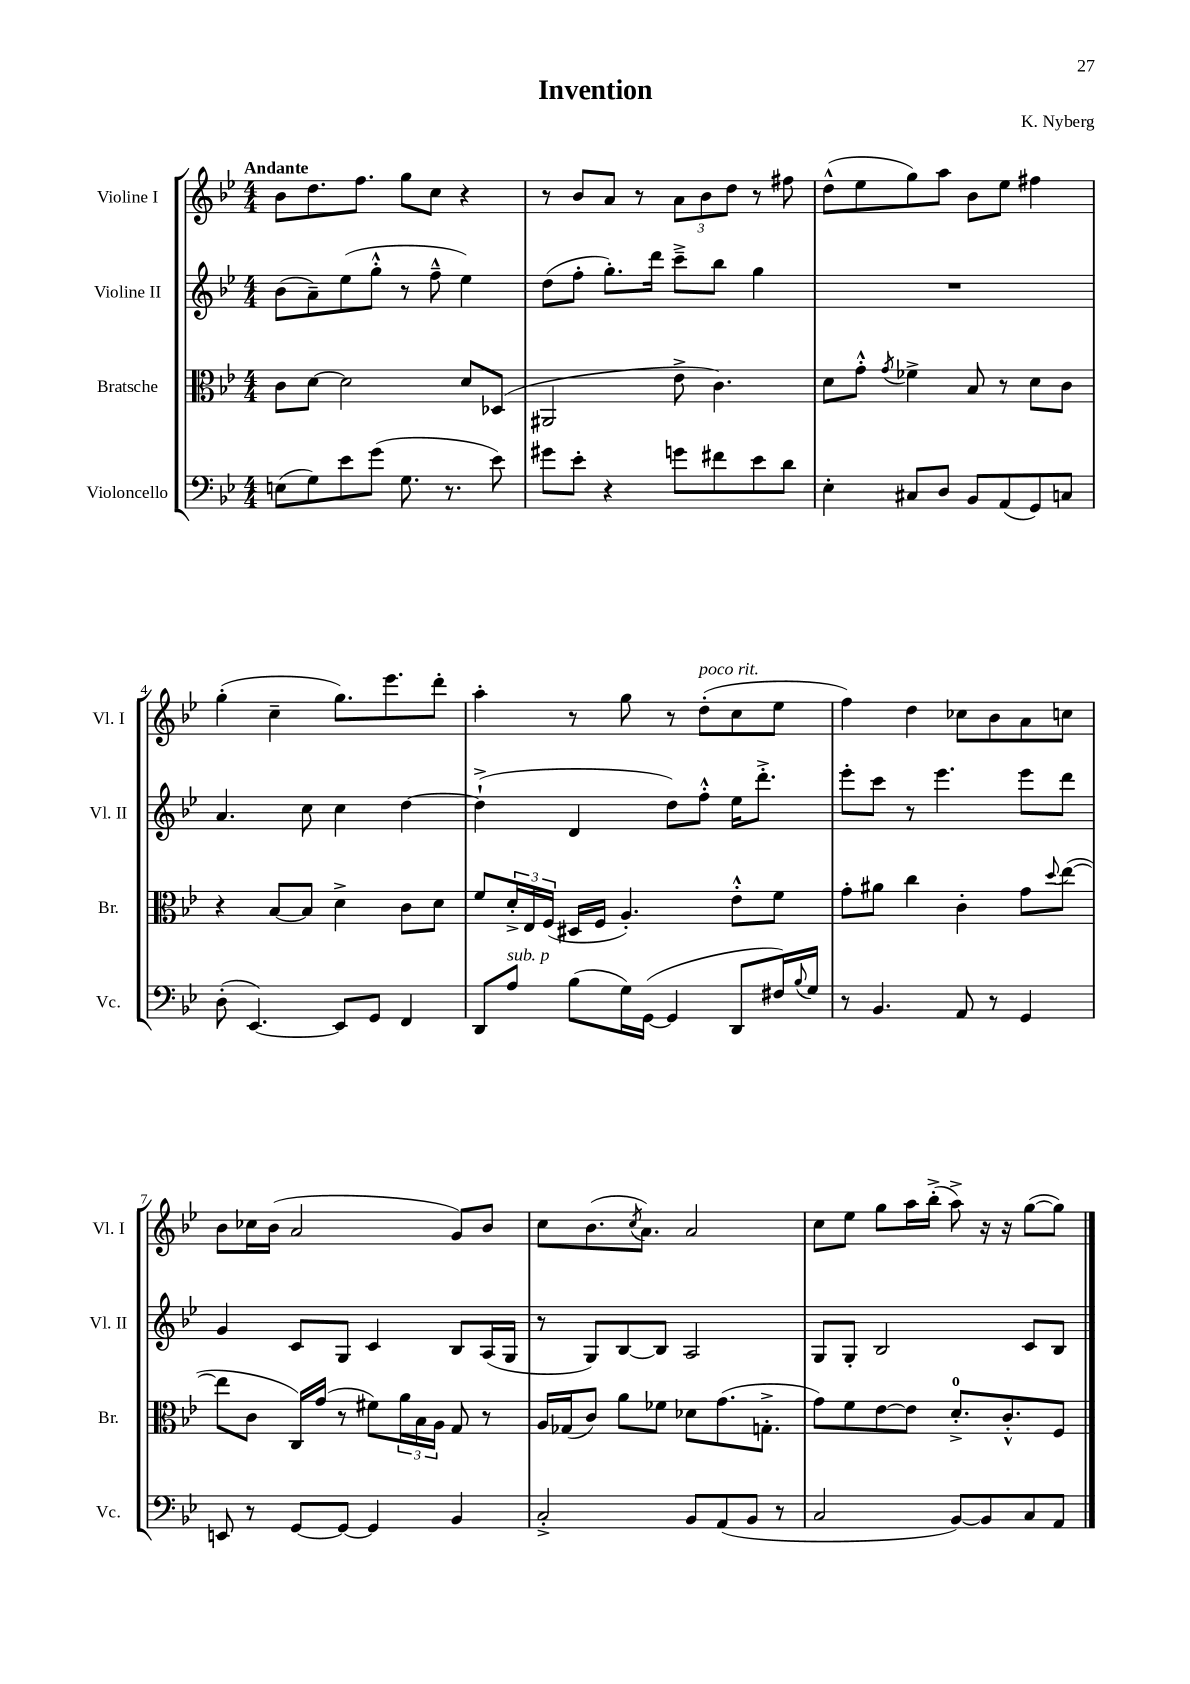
\header { title = "Invention" composer = "K. Nyberg" }
<<
\new StaffGroup <<
\new Staff = "s0" \with { instrumentName = "Violine I" shortInstrumentName = "Vl. I" } {
    \clef treble \key bes \major \numericTimeSignature \time 4/4 \tempo "Andante"
    bes'8 d''8. f''8. g''8 c''8 r4 |
    r8 bes'8 a'8 r8 \tuplet 3/2 { a'8 bes'8 d''8 } r8 fis''8 |
    d''8-^( ees''8 g''8) a''8 bes'8 ees''8 fis''4 |
    g''4-.( c''4-- g''8.) ees'''8. d'''8-. |
    a''4-. r8 g''8 r8 d''8-.^\markup { \italic "poco rit." }( c''8 ees''8 |
    f''4) d''4 ces''8 bes'8 a'8 c''8 |
    bes'8 ces''16 bes'16( a'2 g'8) bes'8 |
    c''8 bes'8.( \acciaccatura { c''8 } a'8.) a'2 |
    c''8 ees''8 g''8 a''16 bes''16-.->( a''8->) r16 r16 g''8~( g''8) \bar "|." |
}
\new Staff = "s1" \with { instrumentName = "Violine II" shortInstrumentName = "Vl. II" } {
    \clef treble \key bes \major \numericTimeSignature \time 4/4
    bes'8( a'8--) ees''8( g''8-.-^ r8 f''8---^ ees''4) |
    d''8( f''8-. g''8.-.) d'''16 c'''8---> bes''8 g''4 |
    R1 |
    a'4. c''8 c''4 d''4~ |
    d''4-!->( d'4 d''8) f''8-.-^ ees''16 d'''8.-.-> |
    ees'''8-. c'''8 r8 ees'''4. ees'''8 d'''8 |
    g'4 c'8 g8 c'4 bes8 a16( g16 |
    r8 g8) bes8~ bes8 a2 |
    g8 g8-. bes2 c'8 bes8 \bar "|." |
}
\new Staff = "s2" \with { instrumentName = "Bratsche" shortInstrumentName = "Br." } {
    \clef alto \key bes \major \numericTimeSignature \time 4/4
    c'8 d'8~ d'2 d'8 des8( |
    ais,2 ees'8-> c'4.) |
    d'8 g'8-.-^ \acciaccatura { g'8 } fes'4-> bes8 r8 d'8 c'8 |
    r4 bes8~ bes8 d'4-> c'8 d'8 |
    f'8 \tuplet 3/2 { d'16-.-> ees16 f16( } dis16 f16 a4.-.) ees'8-.-^ f'8 |
    g'8-. ais'8 c''4 c'4-. g'8 \appoggiatura { d''8 } ees''8~( |
    ees''8 c'8 c16) g'16( r8 fis'8) \tuplet 3/2 { a'16 bes16 a16 } g8 r8 |
    a16 ges16( c'8) a'8 fes'8 des'8 g'8.( g8.-.-> |
    g'8) f'8 ees'8~ ees'8 d'8.-0-.-> c'8.-.-^ f8 \bar "|." |
}
\new Staff = "s3" \with { instrumentName = "Violoncello" shortInstrumentName = "Vc." } {
    \clef bass \key bes \major \numericTimeSignature \time 4/4
    e8( g8) ees'8 g'8( g8. r8. ees'8) |
    gis'8 ees'8-. r4 g'8 fis'8 ees'8 d'8 |
    ees4-. cis8 d8 bes,8 a,8( g,8) c8 |
    d8-.( ees,4.~) ees,8 g,8 f,4 |
    d,8 a8^\markup { \italic "sub. p" } bes8( g16) g,16~( g,4 d,8 fis16) \appoggiatura { bes8 } g16 |
    r8 bes,4. a,8 r8 g,4 |
    e,8 r8 g,8~ g,8~ g,4 bes,4 |
    c2-.-> bes,8 a,8( bes,8 r8 |
    c2 bes,8~) bes,8 c8 a,8 \bar "|." |
}
>>
>>
